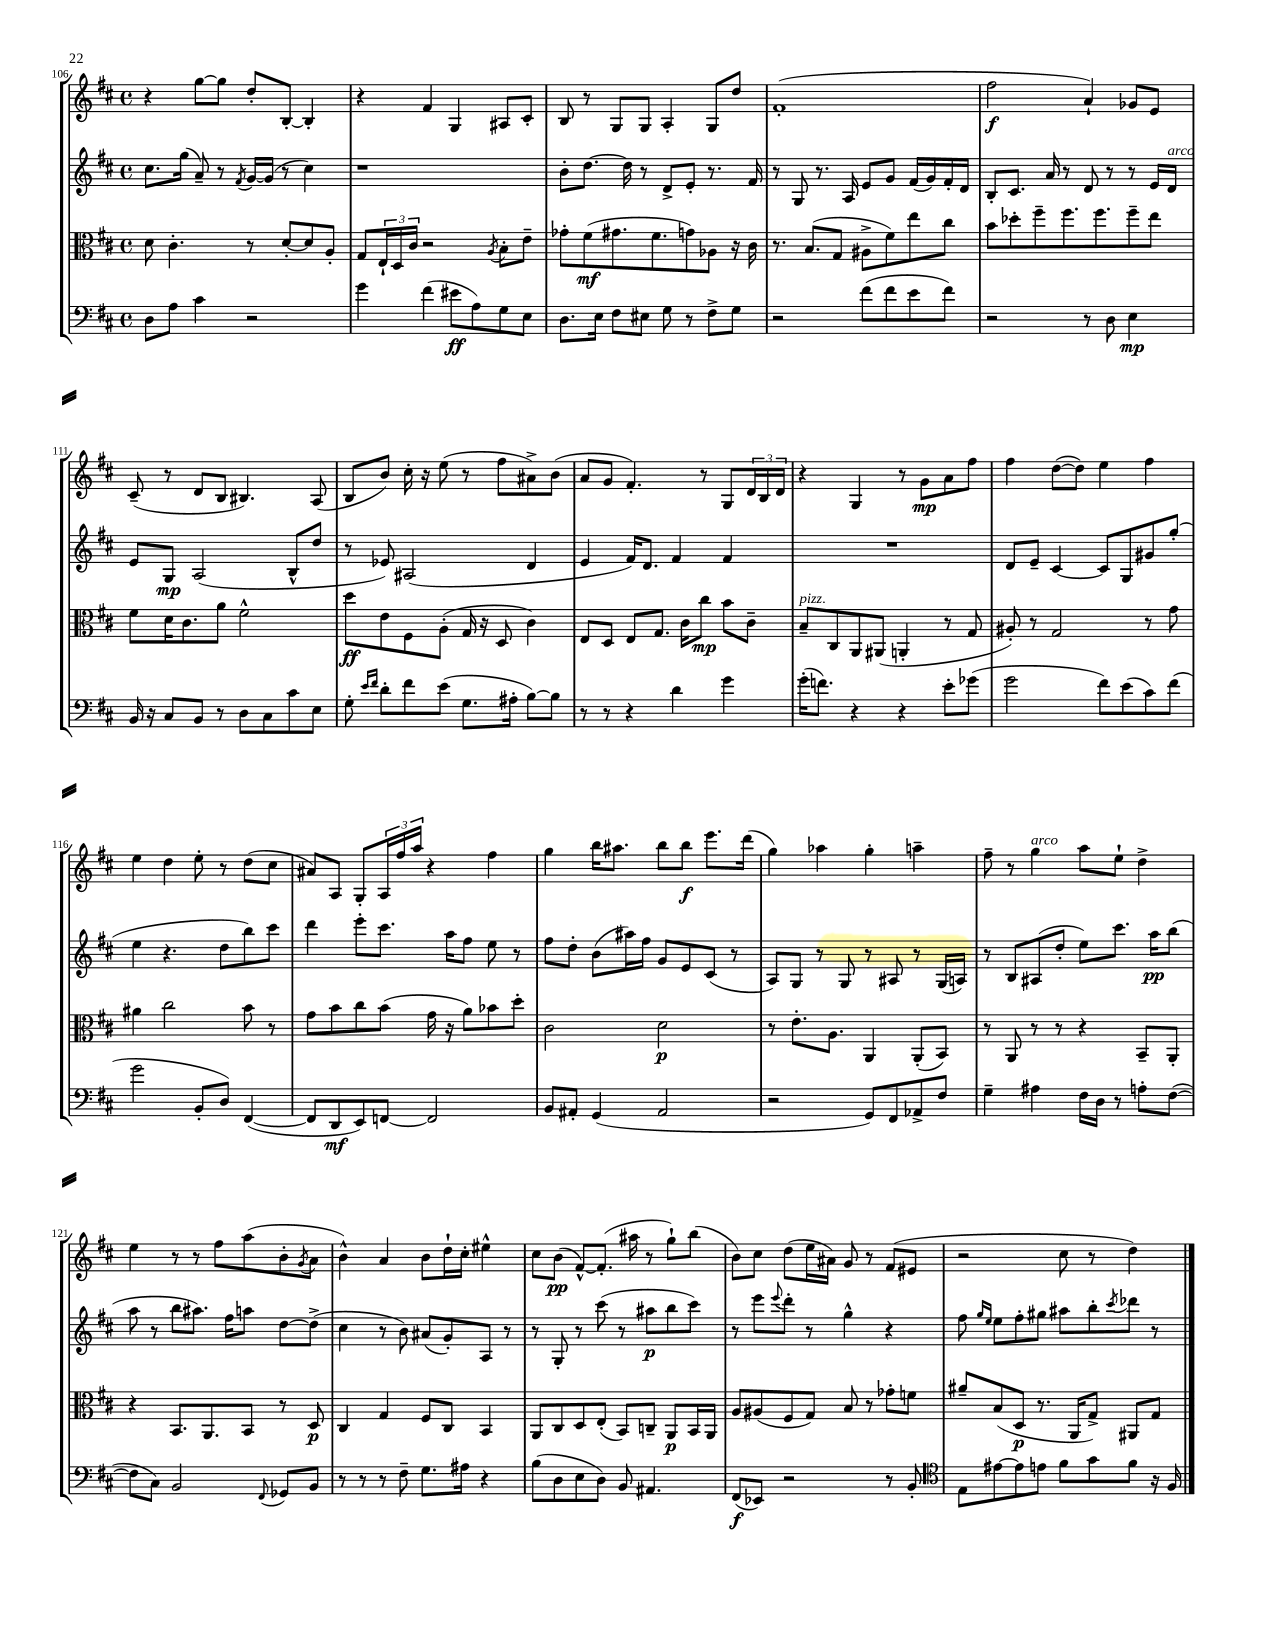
<<
\new StaffGroup <<
\new Staff = "s0" {
    \clef treble \key d \major \defaultTimeSignature \time 4/4
    r4 g''8~ g''8 d''8-. b8~-. b4-. |
    r4 fis'4 g4 ais8 cis'8-. |
    b8 r8 g8 g8 a4-. g8 d''8 |
    fis'1-.( |
    fis''2\f a'4-!) ges'8 e'8 |
    cis'8--( r8 d'8 b8 bis4.) a8( |
    b8 b'8) cis''16-. r16 e''8( r8 fis''8 ais'8->) b'8( |
    a'8 g'8 fis'4.-.) r8 g8 \tuplet 3/2 { d'16 b16 d'16 } |
    r4 g4 r8 g'8\mp a'8 fis''8 |
    fis''4 d''8~( d''8) e''4 fis''4 |
    e''4 d''4 e''8-. r8 d''8( cis''8 |
    ais'8) a8 g8-. \tuplet 3/2 { a16 fis''16 a''16 } r4 fis''4 |
    g''4 b''16 ais''8. b''8 b''8\f e'''8. d'''16( |
    g''4) aes''4 g''4-. a''4-- |
    fis''8-- r8 g''4^\markup { \italic "arco" } a''8 e''8-! d''4-> |
    e''4 r8 r8 fis''8 a''8( b'8-. \acciaccatura { g'8 } a'8 |
    b'4-^) a'4 b'8 d''16-! cis''16-. eis''4-^ |
    cis''8 b'8\pp( fis'8~-^) fis'8.-.( ais''16 r8 g''8-!) b''8( |
    b'8) cis''8 d''8( e''16 ais'16) g'8 r8 fis'8( eis'8 |
    r2 cis''8 r8 d''4) \bar "|." |
}
\new Staff = "s1" {
    \clef treble \key d \major \defaultTimeSignature \time 4/4
    cis''8. g''16( a'8--) r8 \acciaccatura { fis'8 } g'16~ g'16( r8 cis''4) |
    r1 |
    b'8-. d''8.~ d''16 r8 d'8-> e'8-. r8. fis'16 |
    r8 g8 r8. a16 e'8 g'8 fis'16( g'16) fis'16-. d'16 |
    b8-. cis'8. a'16 r8 d'8 r8 r8 e'16 d'16^\markup { \italic "arco" } |
    e'8 g8\mp a2( b8-^ d''8 |
    r8 ees'8) ais2( d'4 |
    e'4 fis'16) d'8. fis'4 fis'4 |
    R1 |
    d'8 e'8-- cis'4~ cis'8 g8 gis'8 g''8-.( |
    e''4 r4. d''8 b''8) cis'''8 |
    d'''4 e'''8-. cis'''8. a''16 fis''8 e''8 r8 |
    fis''8 d''8-. b'8( ais''16) fis''16 g'8 e'8 cis'8( r8 |
    a8) g8 r8 g8 r8 ais8 r8 g16( a16) |
    r8 b8 ais8( d''8-. e''8) cis'''8. a''16\pp b''8( |
    a''8 r8 b''8 ais''8.) fis''16 a''8 d''8~ d''8->( |
    cis''4 r8 b'8) ais'8( g'8-.) a8 r8 |
    r8 g8-. r8 cis'''8( r8 ais''8\p b''8 cis'''8) |
    r8 e'''8 \appoggiatura { e'''8 } d'''8-. r8 g''4-^ r4 |
    fis''8 \grace { g''16 e''16 } e''8 fis''8-. gis''8 ais''8 b''8-. \acciaccatura { cis'''8 } des'''8 r8 \bar "|." |
}
\new Staff = "s2" {
    \clef alto \key d \major \defaultTimeSignature \time 4/4
    d'8 cis'4.-. r8 d'8~-. d'8 a8-. |
    g8 \tuplet 3/2 { e16-! d16 cis'16 } r2 \acciaccatura { a8 } b8-. e'8-- |
    ges'8-. fis'8\mf( gis'8. fis'8. g'8) aes8 r16 cis'16 |
    r8. b8.( g8 ais8-> fis'8) e''8 cis''8 |
    b'8 des''8-. fis''8-- fis''8. fis''8. fis''8-- e''8 |
    fis'8 d'16 cis'8. a'8 fis'2-^ |
    d''8\ff e'8 fis8 a8-.( g16 r16 d8 cis'4) |
    e8 d8 e8 g8. cis'16 cis''8\mp b'8 cis'8-- |
    b8--^\markup { \italic "pizz." } cis8 a,8 ais,8( a,4-. r8 g8 |
    ais8-.) r8 g2 r8 g'8 |
    ais'4 cis''2 b'8 r8 |
    g'8 b'8 cis''8 b'8( g'16 r16 a'8) bes'8 d''8-. |
    cis'2 d'2\p |
    r8 e'8.-. a8. a,4 a,8-.( b,8) |
    r8 a,8 r8 r8 r4 b,8-- a,8-. |
    r4 b,8. a,8. b,8 r8 d8\p |
    cis4 g4 fis8 cis8 b,4 |
    a,8 cis8 d8 e8-.( b,8) c8-- a,8\p b,16 a,16 |
    a8 ais8( fis8 g8) b8 r8 ges'8-. f'8 |
    ais'8-- b8( d8\p r8. a,16 g8->) ais,8 g8 \bar "|." |
}
\new Staff = "s3" {
    \clef bass \key d \major \defaultTimeSignature \time 4/4
    d8 a8 cis'4 r2 |
    g'4 fis'4( eis'8\ff a8) g8 e8 |
    d8. e16 fis8 eis8 g8 r8 fis8-> g8 |
    r2 fis'8( fis'8 e'8 fis'8) |
    r2 r8 d8 e4\mp |
    b,16 r16 cis8 b,8 r8 d8 cis8 cis'8 e8 |
    g8-. \grace { e'16 fis'16 } d'8-. fis'8 e'8( g8. ais16-. b8~) b8 |
    r8 r8 r4 d'4 g'4 |
    g'16-.( f'8.) r4 r4 e'8-. ges'8( |
    g'2 fis'8) e'8( cis'8) fis'8( |
    g'2 b,8-. d8) fis,4~( |
    fis,8 d,8\mf e,8) f,8~ f,2 |
    b,8 ais,8-. g,4( ais,2 |
    r2 g,8) fis,8 aes,8-> fis8 |
    g4-- ais4 fis16 d16 r8 a8-. fis8~( |
    fis8 cis8) b,2 \appoggiatura { fis,8 } ges,8 b,8 |
    r8 r8 r8 fis8-- g8. ais16 r4 |
    b8( d8 e8 d8) b,8 ais,4. |
    fis,8\f( ees,8) r2 r8 b,8-. |
    \clef tenor e8 eis'8~ eis'8 e'8 fis'8 g'8 fis'8 r16 fis16 \bar "|." |
}
>>
>>
\layout { \context { \Score currentBarNumber = #106 } }
